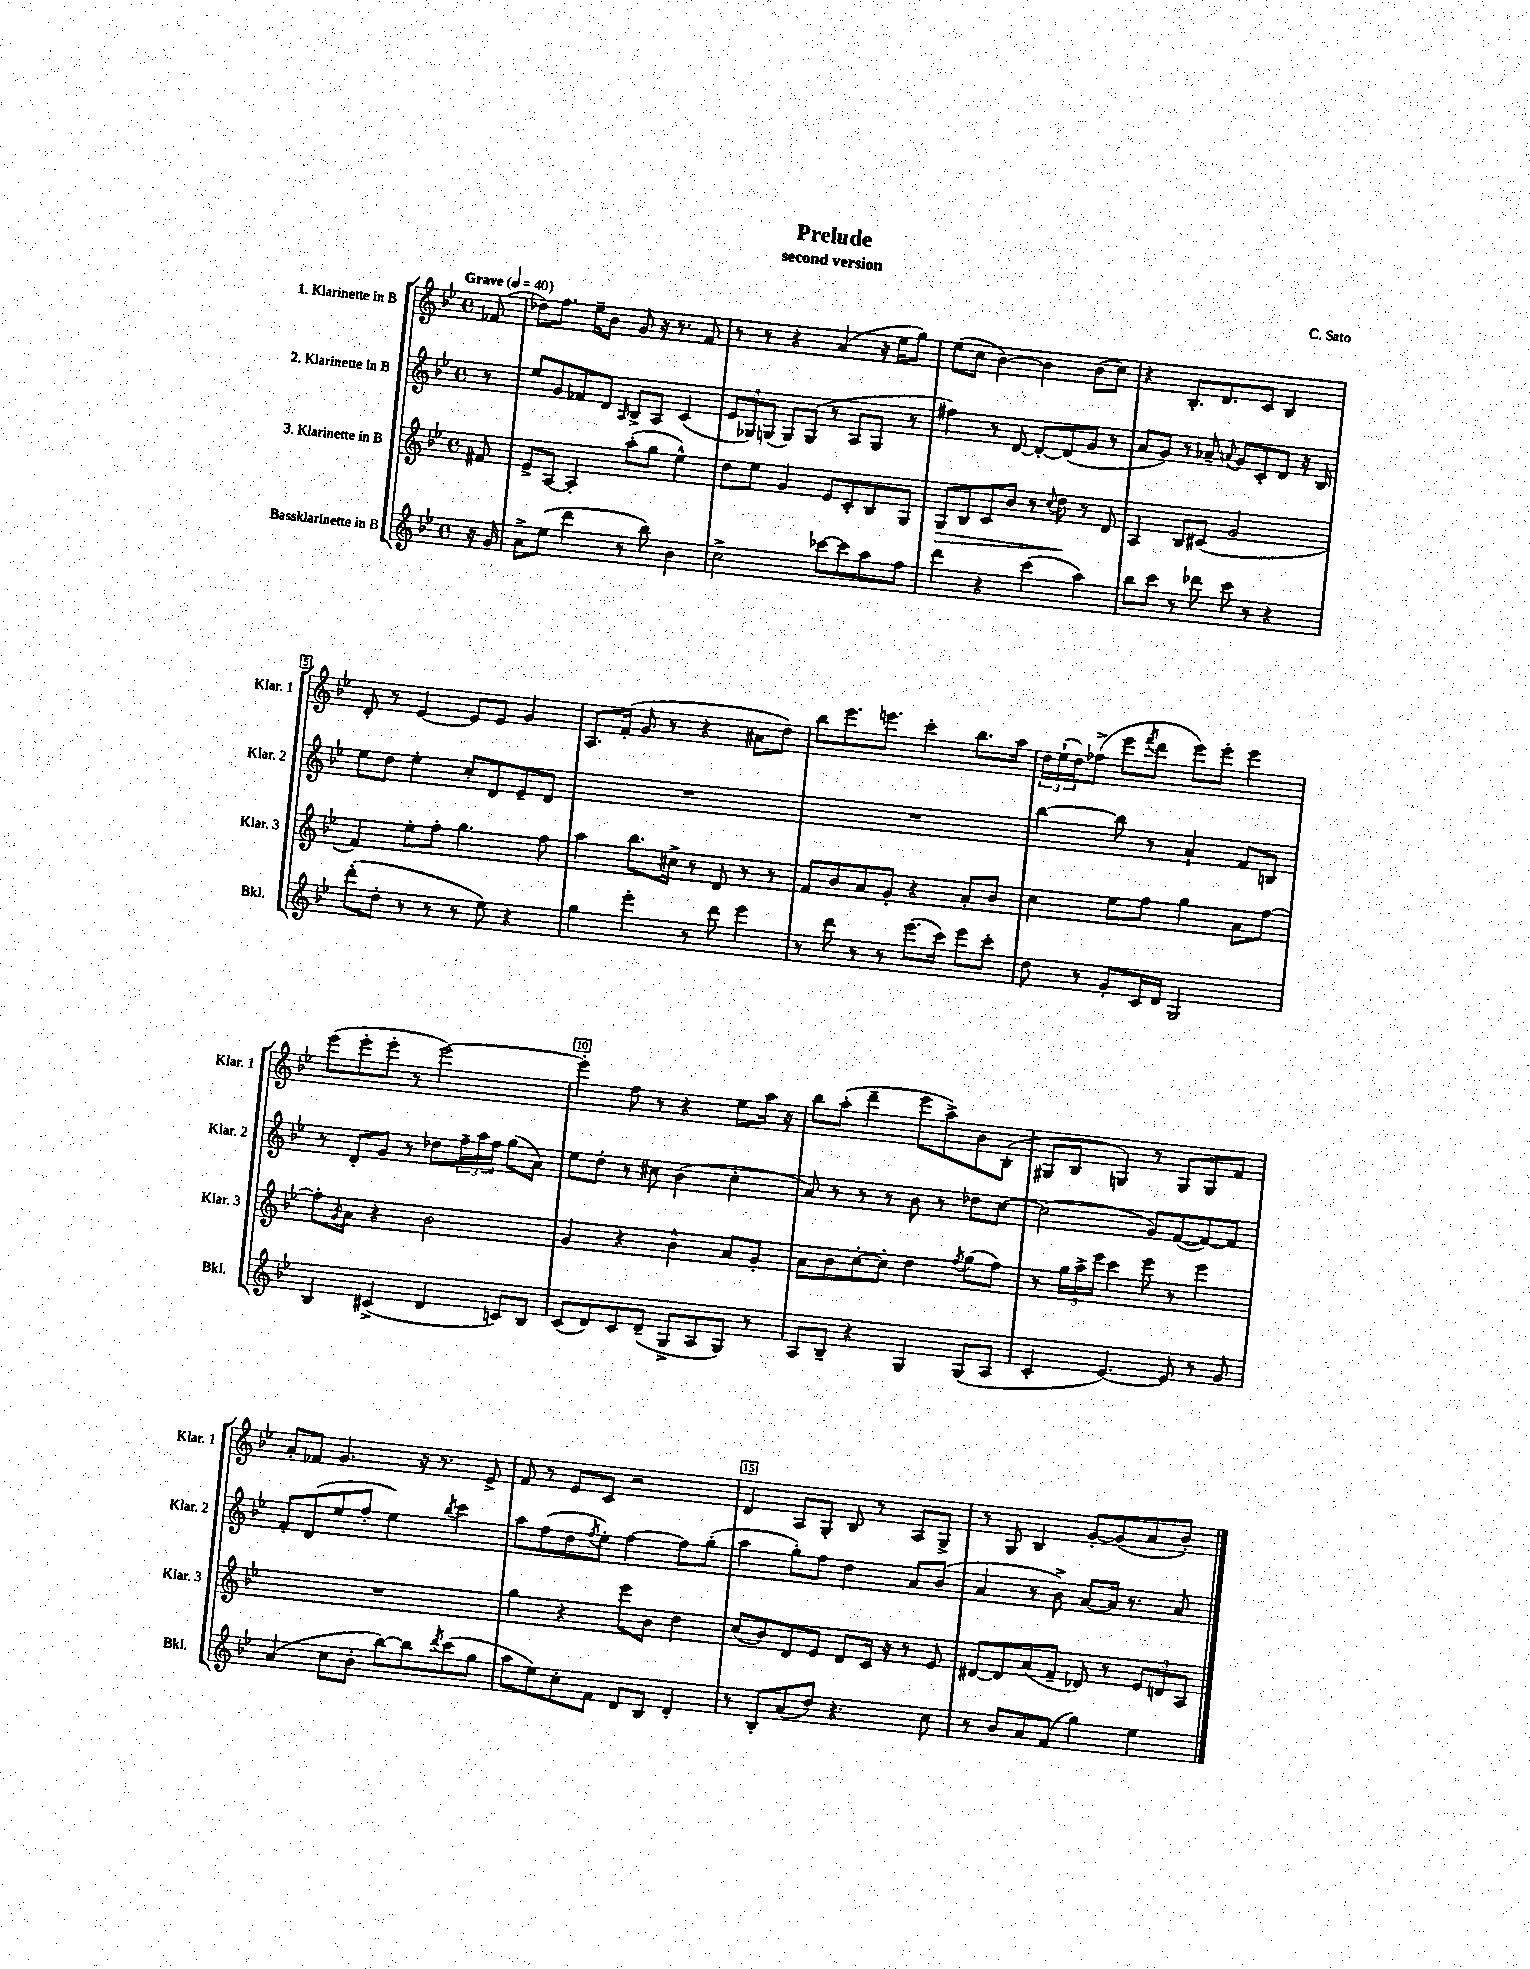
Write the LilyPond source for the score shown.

\header { title = "Prelude" composer = "C. Sato" subtitle = "second version" }
<<
\new StaffGroup <<
\new Staff = "s0" \with { instrumentName = "1. Klarinette in B" shortInstrumentName = "Klar. 1" } {
    \clef treble \key bes \major \defaultTimeSignature \time 4/4 \partial 8 \tempo "Grave" 4 = 40
    fes'8( |
    des''8) f''8. ees''16-- bes'8 g'8 r16 r8. f'8 |
    r8 r8 r4 a'4( r16 ees''16 g''8) |
    ees''8( c''8 bes'4~) bes'4 bes'8( c''8) |
    r4 bes8.-. d'8. c'8 bes4 |
    d'8-. r8 ees'4~ ees'8 ees'8 g'4 |
    a8. f'16-.( g'8 r8 r4 ais'8 d''8) |
    bes''8 ees'''8. e'''8. c'''4-. bes''8. a''16 |
    \tuplet 3/2 { d''16 ees''16-!( d''16) } fes''8->( ees'''8 \acciaccatura { f'''8 } d'''8 ees'''8) ees'''8-. ees'''4 |
    ees'''8( ees'''8-. ees'''8-. r8 ees'''2~) |
    ees'''4-. f''8 r8 r4 ees''8 a''16 r16 |
    bes''8 a''8-.( d'''4-- ees'''8 a''8->) bes'8 bes8-.( |
    gis8 bes8 g4) r8 g8 g8 f'8 |
    a'8-. fes'8 g'4. r16 r8. ees'8-> |
    f'8 r8 ees'8 c'8 r2 |
    d'4 a8 g8-. bes8 r8 a8 g8-> |
    r8 g8 bes4 g'8~-. g'8( a'8 bes'8-.) \bar "|." |
}
\new Staff = "s1" \with { instrumentName = "2. Klarinette in B" shortInstrumentName = "Klar. 2" } {
    \clef treble \key bes \major \defaultTimeSignature \time 4/4 \partial 8
    r8 |
    ees''8 g'8 fes'8 d'8 \grace { a16 } bes8-> a8 c'4( |
    \tuplet 3/2 { ees'8 ges8) g8( } g8) g8( r8 a8 g8 r8 |
    fis''4) r8 d'8~ d'8~-. d'8( g'8 r8 |
    a'8 g'8) r8 aes'8-- \appoggiatura { a'8 } g'8 c'8-. d'8 r16 bes16 |
    ees''8 d''8 ees''4-. c''8-. d'8 ees'8-- d'8 |
    R1 |
    R1 |
    bes''4~ bes''8 r8 a'4-! f'8 b8 |
    r8 d'8-. g'8 r8 des''8 \tuplet 3/2 { f''16-- a''16 f''16 } g''8( a'8) |
    ees''8 d''8-. r8 cis''8 bes'4( cis''4-. |
    a'8) r8 r8 r8 bes'8 r8 des''8 c''8~ |
    c''2( g'8) f'8~( f'8~) f'8 |
    f'8-. d'8( ees''8 f''8-. ees''4) \acciaccatura { bes''8 } c'''4 |
    a''8 f''8( d''8 \acciaccatura { f''8 } ees''8-.) f''4~ f''8 g''8-.( |
    a''4 g''8-.) f''8 d''4 a'8 bes'8( |
    a'4 r8 bes'8->) a'8~ a'16 r8. a'8 \bar "|." |
}
\new Staff = "s2" \with { instrumentName = "3. Klarinette in B" shortInstrumentName = "Klar. 3" } {
    \clef treble \key bes \major \defaultTimeSignature \time 4/4 \partial 8
    fis'8 |
    ees'8-> a8~ a4-. a''8-.( g''8 ees''4-^) |
    d''8 ees''8 g'4 ees'8 c'8-. bes8 g8 |
    g8\> bes8 c'8 bes'8 r8 \appoggiatura { c''8 } d''8\! r8 d'8 |
    a4 bes8 cis'8( g'2 |
    f'4) ees''8-. f''8-. g''4. f''8 |
    a''4 bes''8. cis''16-> r8 d'8 r8 r8 |
    f'8 bes'8 a'8 g'8-. r4 a'8-. bes'8 |
    c''4 ees''8 f''8 g''4 a'8 f''8~ |
    f''8-. \acciaccatura { g'8 } a'8 r4 bes'2 |
    g'4 r4 bes'4-^ a'8 g'8-. |
    a'8 bes'8 c''8~-. c''8-. d''4 \acciaccatura { f''8 } g''8( f''8) |
    r8 \tuplet 3/2 { g''16 a''16-> ees'''16 } c'''4 ees'''8 r8 ees'''4 |
    R1 |
    g''4 r4 ees'''8 bes'8 d''4 |
    c''8( bes'8) d'8 ees'8 d'8 c'16 r16 r8 ees'8 |
    dis'8~ dis'8 a'8( f'8-- des'8) r8 \tuplet 3/2 { ees'8 d'8 a8 } \bar "|." |
}
\new Staff = "s3" \with { instrumentName = "Bassklarinette in B" shortInstrumentName = "Bkl." } {
    \clef treble \key bes \major \defaultTimeSignature \time 4/4 \partial 8
    r16 g'16 |
    a'8-> ees''8( d'''4 r8 bes''8) bes'4 |
    c''2-> ces'''8~ ces'''8 a''8 f''8 |
    d'''4 r4 c'''4( a''4) |
    bes''8 c'''8 r8 des'''8 c'''8 r8 r4 |
    d'''8-.( d''8-. r8 r8 r8 ees''8) r4 |
    g''4 ees'''4-. r8 d'''8 ees'''4 |
    r8 d'''8 r8 r8 ees'''8.( c'''16) ees'''8 c'''8-. |
    d''8 r8 g'8-. c'16 d'16 g2 |
    bes4 cis'4->( d'4 c'8) bes8 |
    c'8( d'8) c'8 d'8--( g8-> a8 g8) r8 |
    a8 bes8-- r4 g4 g8( a8 |
    c'4-. ees'4.~) ees'8 r8 g'8 |
    a'4( c''8 bes'8-. bes''8~) bes''8 \acciaccatura { d'''8 } c'''8( g''8 |
    a''8 ees''8) c''8-. f'8 d'8 bes8 d'4-. |
    r8 bes8-. a'8( d''8) r4. c''8 |
    r8 bes'8 a'8 f'8( g''4) ees''4 \bar "|." |
}
>>
>>
\layout { \context { \Score \override BarNumber.break-visibility = ##(#f #t #t) barNumberVisibility = #(every-nth-bar-number-visible 5) \override BarNumber.stencil = #(make-stencil-boxer 0.1 0.3 ly:text-interface::print) } }
